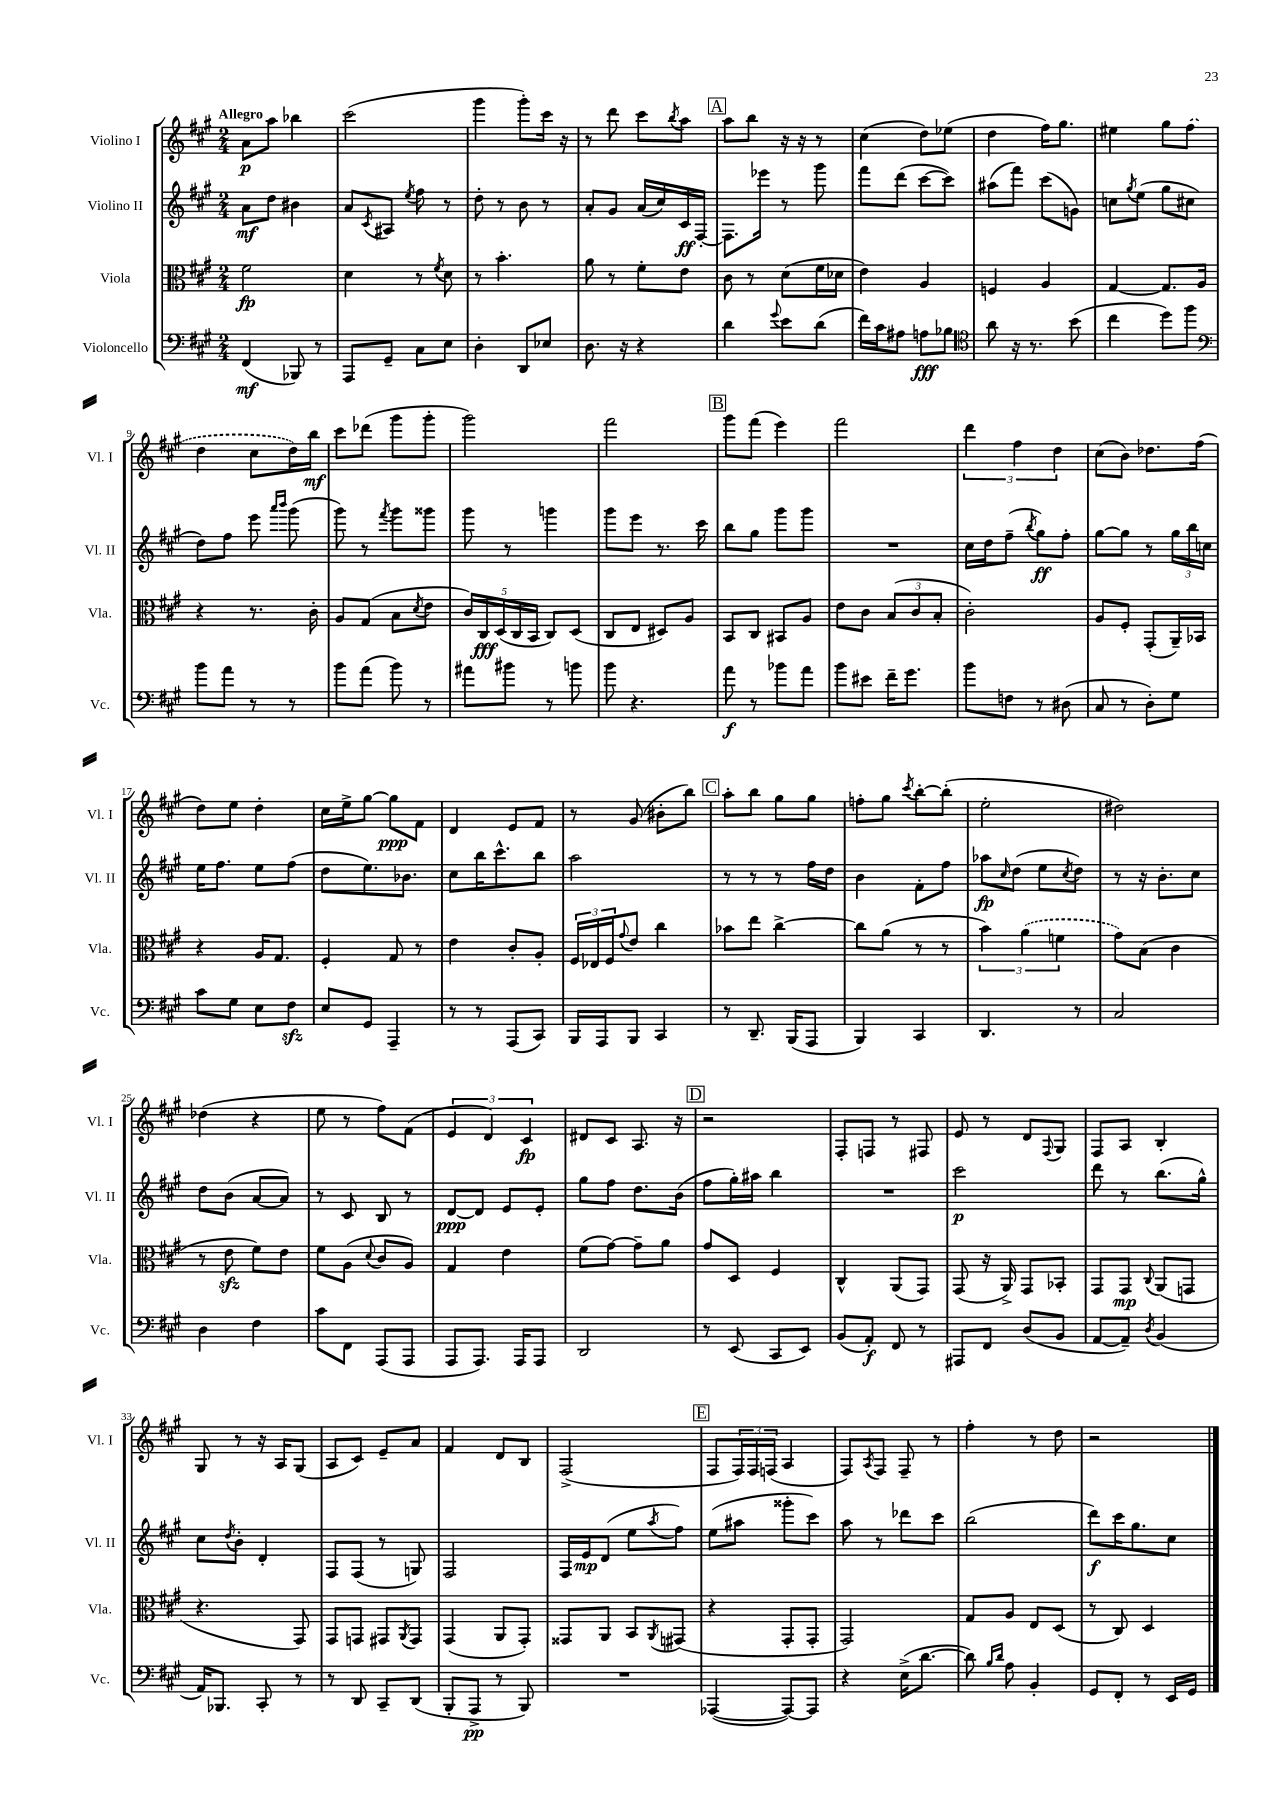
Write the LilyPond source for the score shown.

<<
\new StaffGroup <<
\new Staff = "s0" \with { instrumentName = "Violino I" shortInstrumentName = "Vl. I" } {
    \clef treble \key a \major \numericTimeSignature \time 2/4 \tempo "Allegro"
    a'8\p a''8 bes''4 |
    cis'''2( |
    gis'''4 gis'''8-.) cis'''16 r16 |
    r8 d'''8 cis'''8 \acciaccatura { b''8 } a''8 |
    \mark \markup { \box "A" } a''8 b''8 r16 r16 r8 |
    cis''4( d''8) ees''8( |
    d''4 fis''16) gis''8. |
    eis''4 gis''8 \once \slurDashed fis''8( |
    d''4 cis''8 d''16) b''16\mf |
    cis'''8 des'''8( gis'''8 gis'''8-. |
    gis'''2) |
    fis'''2 |
    \mark \markup { \box "B" } gis'''8 fis'''8( e'''4) |
    fis'''2 |
    \tuplet 3/2 { d'''4 fis''4 d''4 } |
    cis''8( b'8) des''8. fis''16( |
    d''8) e''8 d''4-. |
    cis''16 e''16-> gis''8~ gis''8\ppp fis'8 |
    d'4 e'8 fis'8 |
    r8 gis'8( bis'8-. b''8) |
    \mark \markup { \box "C" } a''8-. b''8 gis''8 gis''8 |
    f''8-. gis''8 \acciaccatura { cis'''8 } b''8~-. b''8-.( |
    e''2-. |
    dis''2) |
    des''4( r4 |
    e''8 r8 fis''8) fis'8( |
    \tuplet 3/2 { e'4 d'4) cis'4\fp } |
    dis'8 cis'8 a8. r16 |
    \mark \markup { \box "D" } r2 |
    fis8-. f8 r8 fis8 |
    e'8 r8 d'8 \appoggiatura { fis8 } gis8 |
    fis8 a8 b4-. |
    gis8 r8 r16 a16 gis8( |
    a8 cis'8) e'8-- a'8 |
    fis'4 d'8 b8 |
    fis2->( |
    \mark \markup { \box "E" } fis8 \tuplet 3/2 { fis16) fis16 f16( } a4 |
    fis8) \acciaccatura { a8 } fis8 fis8-- r8 |
    fis''4-. r8 d''8 |
    r2 \bar "|." |
}
\new Staff = "s1" \with { instrumentName = "Violino II" shortInstrumentName = "Vl. II" } {
    \clef treble \key a \major \numericTimeSignature \time 2/4
    a'8\mf d''8 bis'4 |
    a'8 \acciaccatura { cis'8 } ais8 \acciaccatura { e''8 } fis''8 r8 |
    d''8-. r8 b'8 r8 |
    a'8-. gis'8 a'16( cis''16) cis'16\ff fis16~-. |
    \mark \markup { \box "A" } fis8. ees'''16 r8 gis'''8 |
    fis'''8 d'''8( cis'''8~ cis'''8) |
    ais''8( fis'''8) cis'''8( g'8) |
    c''8 \acciaccatura { gis''8 } e''8( gis''8 cis''8 |
    d''8) fis''8 e'''8 \grace { a'''16 b'''16 } gis'''8( |
    gis'''8) r8 \acciaccatura { fis'''8 } gis'''8 gisis'''8 |
    gis'''8 r8 g'''4 |
    gis'''8 e'''8 r8. cis'''16 |
    \mark \markup { \box "B" } b''8 gis''8 gis'''8 gis'''8 |
    R2 |
    cis''16 d''16 fis''8--( \acciaccatura { b''8 } gis''8\ff) fis''8-. |
    gis''8~ gis''8 r8 \tuplet 3/2 { gis''16 b''16 c''16 } |
    e''16 fis''8. e''8 fis''8( |
    d''8 e''8.) bes'8. |
    cis''8 b''16 cis'''8.-^ b''8 |
    a''2 |
    \mark \markup { \box "C" } r8 r8 r8 fis''16 d''16 |
    b'4 fis'8-. fis''8 |
    aes''8\fp \grace { cis''16 } d''8( e''8 \acciaccatura { cis''8 } d''8) |
    r8 r16 b'8.-. cis''8 |
    d''8 b'8( a'8~ a'8) |
    r8 cis'8 b8 r8 |
    d'8~\ppp d'8 e'8 e'8-. |
    gis''8 fis''8 d''8. b'16( |
    \mark \markup { \box "D" } fis''8 gis''16-.) ais''16 b''4 |
    R2 |
    cis'''2\p |
    d'''8 r8 b''8.( gis''16-^) |
    cis''8 \acciaccatura { d''8 } b'8-. d'4-. |
    fis8 fis8( r8 g8) |
    fis2 |
    fis16 e'16\mp d'8( e''8 \acciaccatura { a''8 } fis''8) |
    \mark \markup { \box "E" } e''8( ais''8 gisis'''8-. cis'''8) |
    a''8 r8 des'''8 cis'''8 |
    b''2( |
    d'''8\f) cis'''16 gis''8. cis''8 \bar "|." |
}
\new Staff = "s2" \with { instrumentName = "Viola" shortInstrumentName = "Vla." } {
    \clef alto \key a \major \numericTimeSignature \time 2/4
    fis'2\fp |
    d'4 r8 \acciaccatura { fis'8 } d'8 |
    r8 b'4.-. |
    a'8 r8 fis'8-. e'8 |
    \mark \markup { \box "A" } cis'8 r8 d'8( fis'16 des'16 |
    e'4) a4 |
    f4 a4 |
    gis4~ gis8. a16 |
    r4 r8. cis'16-. |
    a8 gis8( b8 \acciaccatura { d'8 } e'8 |
    \tuplet 5/4 { cis'16) cis16\fff d16( cis16 b,16 } cis8) d8( |
    cis8 e8 dis8) a8 |
    \mark \markup { \box "B" } b,8 cis8 bis,8 a8 |
    e'8 cis'8 \tuplet 3/2 { b8( cis'8 b8-. } |
    cis'2-.) |
    a8 fis8-. gis,8-.( a,16--) bes,16 |
    r4 a16 gis8. |
    fis4-. gis8 r8 |
    e'4 cis'8-. a8-. |
    \tuplet 3/2 { fis16 ees16 fis16 } \appoggiatura { gis'8 } e'8 cis''4 |
    \mark \markup { \box "C" } bes'8 e''8 cis''4~-> |
    cis''8 a'8( r8 r8 |
    \tuplet 3/2 { b'4) \once \slurDashed a'4( f'4 } |
    gis'8) b8( cis'4 |
    r8 e'8\sfz fis'8) e'8 |
    fis'8 a8( \appoggiatura { d'8 } cis'8 a8) |
    gis4 e'4 |
    fis'8( gis'8~) gis'8-- a'8 |
    \mark \markup { \box "D" } gis'8 d8 fis4 |
    cis4-^ a,8( gis,8) |
    gis,8( r16 a,16->) gis,8 bes,8-. |
    gis,8 gis,8\mp \appoggiatura { cis8 } a,8( g,8 |
    r4. gis,8) |
    gis,8 g,8 gis,8 \acciaccatura { a,8 } gis,8 |
    gis,4( a,8 gis,8-.) |
    gisis,8 a,8 b,8 \acciaccatura { a,8 } gis,8( |
    \mark \markup { \box "E" } r4 gis,8-. gis,8-. |
    gis,2) |
    gis8 a8 e8 d8( |
    r8 cis8) d4 \bar "|." |
}
\new Staff = "s3" \with { instrumentName = "Violoncello" shortInstrumentName = "Vc." } {
    \clef bass \key a \major \numericTimeSignature \time 2/4
    fis,4\mf( bes,,8) r8 |
    a,,8 gis,8-- cis8 e8 |
    d4-. d,8 ees8 |
    d8. r16 r4 |
    \mark \markup { \box "A" } d'4 \appoggiatura { gis'8 } e'8 d'8( |
    fis'16) cis'16 ais8 a8\fff bes8 |
    \clef tenor a'8 r16 r8. b'8( |
    cis''4 d''8) fis''8 |
    \clef bass b'8 a'8 r8 r8 |
    b'8 a'8( b'8) r8 |
    ais'8 bis'8 r8 b'8 |
    b'8 r4. |
    \mark \markup { \box "B" } a'8\f r8 bes'8 a'8 |
    b'8 eis'8 fis'16-- gis'8. |
    b'8 f8 r8 dis8( |
    cis8 r8 d8-.) gis8 |
    cis'8 gis8 e8 fis8\sfz |
    e8 gis,8 a,,4-- |
    r8 r8 a,,8( cis,8) |
    b,,16 a,,16 b,,8 cis,4 |
    \mark \markup { \box "C" } r8 d,8.-- b,,16( a,,8 |
    b,,4) cis,4 |
    d,4. r8 |
    cis2 |
    d4 fis4 |
    cis'8 fis,8 a,,8( a,,8 |
    a,,8 a,,8.) a,,16 a,,8 |
    d,2 |
    \mark \markup { \box "D" } r8 e,8( cis,8 e,8) |
    b,8( a,8-.\f) fis,8 r8 |
    ais,,8 fis,8 d8( b,8 |
    a,8~ a,8--) \acciaccatura { d8 } b,4( |
    a,16) bes,,8. cis,8-. r8 |
    r8 d,8 cis,8-- d,8( |
    b,,8-. a,,8->\pp r8 b,,8) |
    R2 |
    \mark \markup { \box "E" } aes,,4~( aes,,8~) aes,,8 |
    r4 e16->( d'8.~ |
    d'8) \grace { b16 d'16 } a8 b,4-. |
    gis,8 fis,8-. r8 e,16 gis,16 \bar "|." |
}
>>
>>
